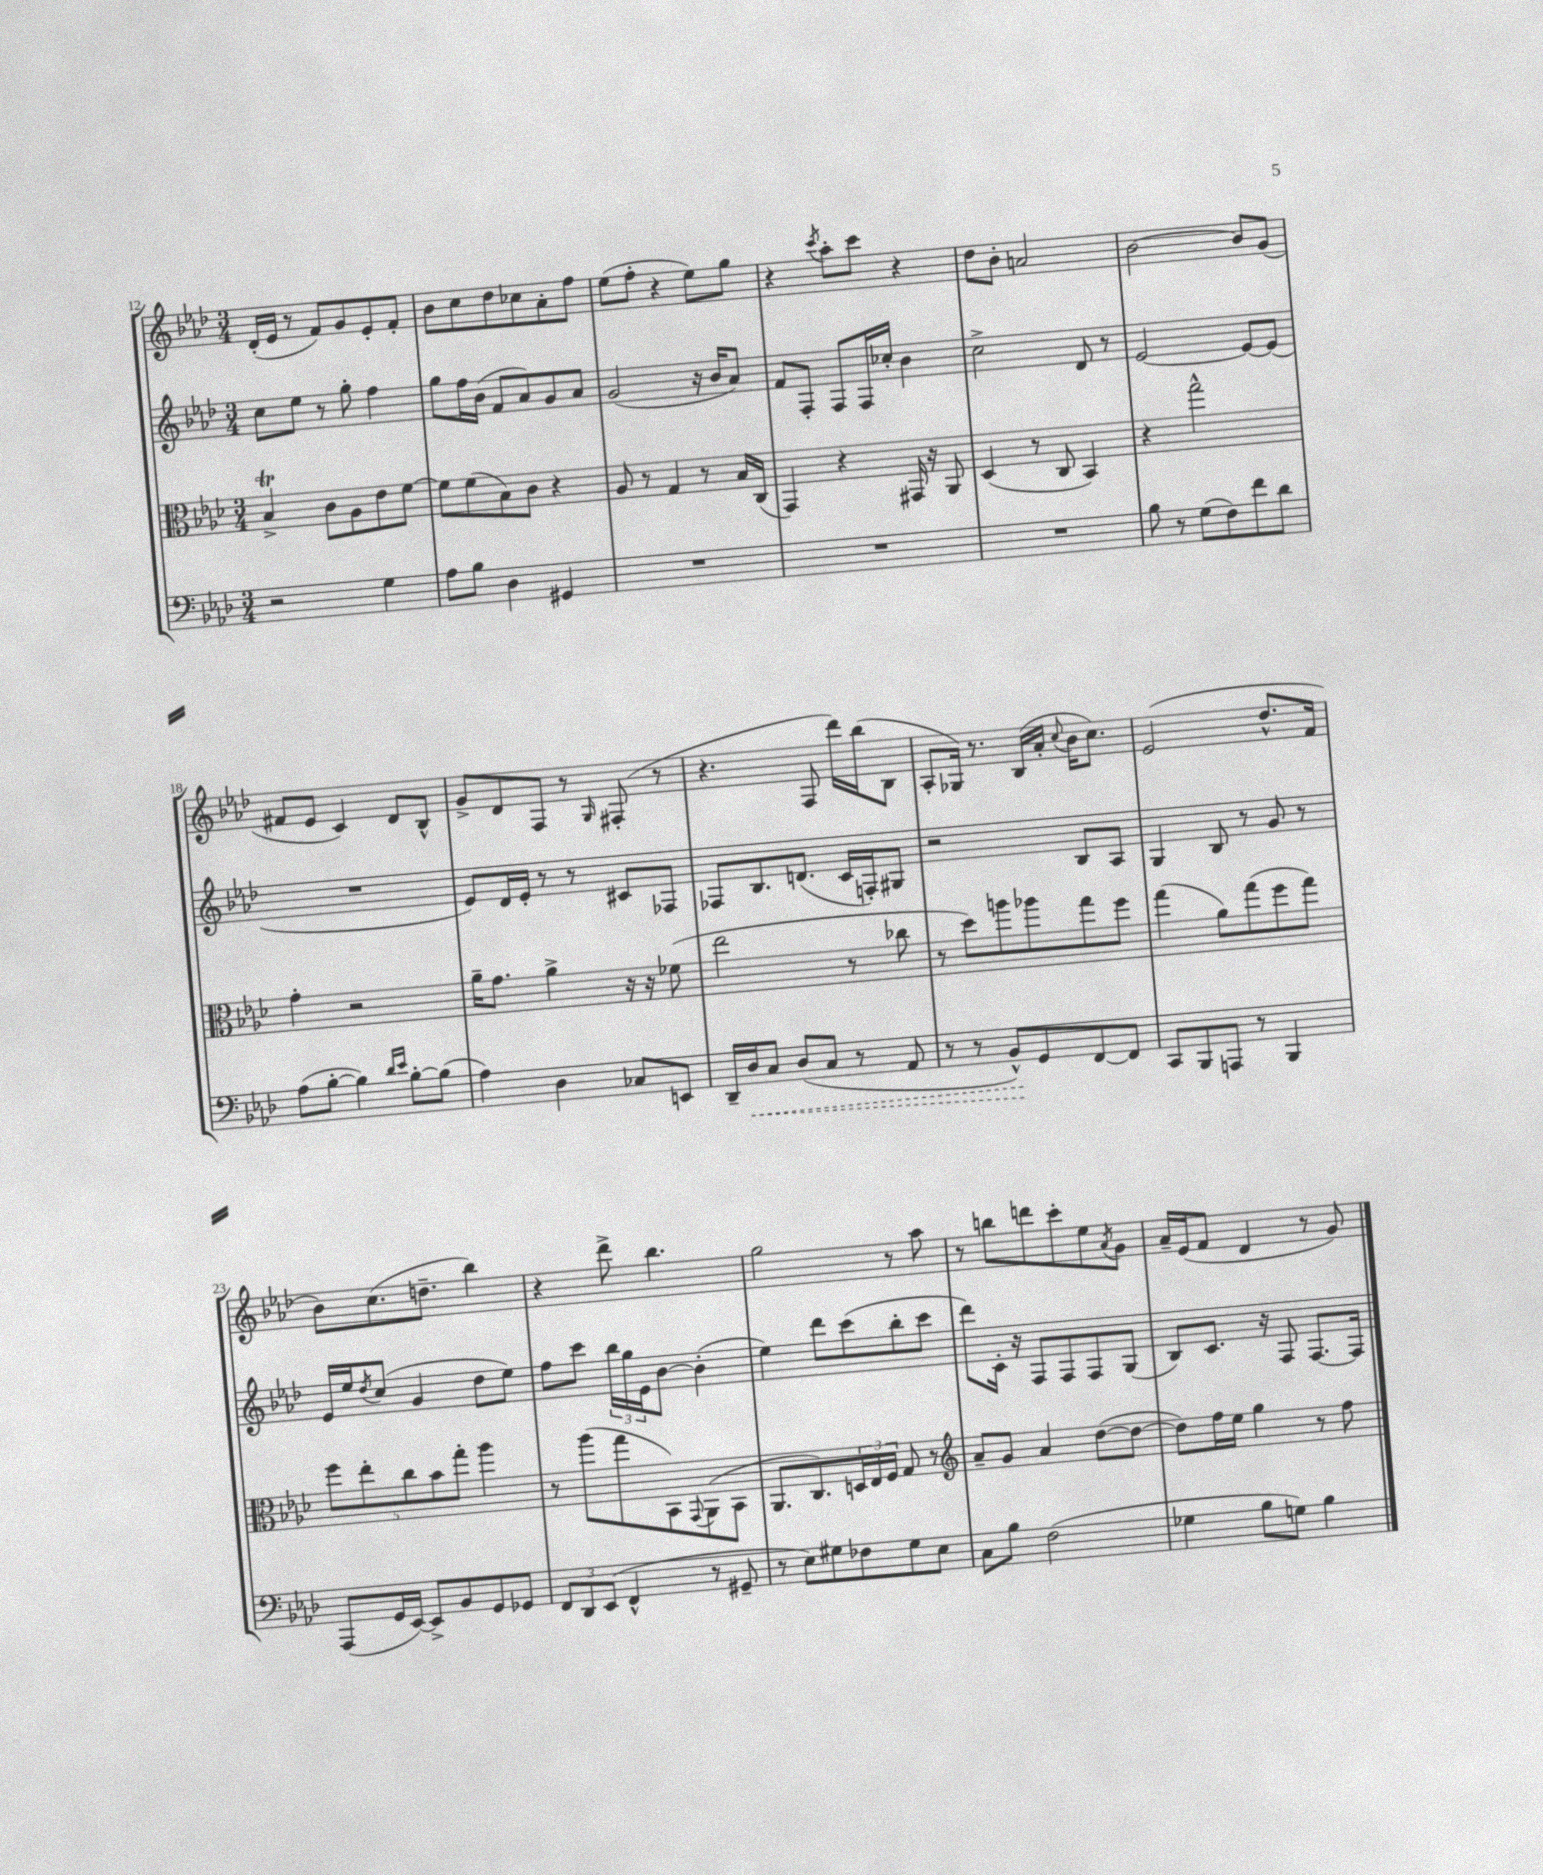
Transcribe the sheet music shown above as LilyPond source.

<<
\new StaffGroup <<
\new Staff = "s0" {
    \clef treble \key aes \major \numericTimeSignature \time 3/4
    des'16-.( ees'16 r8 f'8) g'8 ees'8-. f'8-. |
    bes'8 c''8 des''8 ces''8 aes'8-. f''8 |
    ees''8( f''8-. r4 ees''8) g''8 |
    r4 \acciaccatura { c'''8 } aes''8-. c'''8 r4 |
    des''8 bes'8-. a'2 |
    bes'2~ bes'8 g'8( |
    fis'8 ees'8 c'4) des'8 bes8-^ |
    g'8-> des'8 f8 r8 \grace { g16 } fis8-.( r8 |
    r4. f8 des'''16) bes''16( bes8 |
    aes8-. ges16) r8. bes16( aes'16-. \appoggiatura { c''8 } bes'16 c''8.) |
    ees'2( des''8.-^ f'16 |
    bes'8) c''8.( d''8.-- bes''4) |
    r4 des'''8-> bes''4. |
    g''2 r8 aes''8 |
    r8 b''8 d'''8 c'''8-. ees''8 \acciaccatura { aes'8 } g'8 |
    aes'16-- ees'16( f'8 des'4 r8 g'8) \bar "|." |
}
\new Staff = "s1" {
    \clef treble \key aes \major \numericTimeSignature \time 3/4
    c''8 ees''8 r8 g''8-. f''4 |
    g''8 f''16 bes'16( f'8 aes'8) g'8 aes'8 |
    g'2( r16 bes'16 aes'8) |
    f'8 f8-. f8 f16 ces''16-. bes'4 |
    c''2-> des'8 r8 |
    ees'2~ ees'8~ ees'8( |
    R2. |
    ees'8) des'16 ees'16-. r8 r8 cis'8 fes8 |
    fes8 bes8. d'8.( c'16 f16-.) gis8 |
    r2 bes8 aes8 |
    g4 bes8 r8 g'8 r8 |
    ees'16 ees''16 \acciaccatura { des''8 } c''8( g'4 des''8 ees''8) |
    f''8 c'''8 \tuplet 3/2 { bes''16 g''16 ees'16 } bes'8~ bes'4-.( |
    ees''4) des'''8 c'''8( bes''8-. c'''8 |
    des'''8) c'16-. r16 f8 f8 f8 g8( |
    bes8) c'8. r16 f8 f8.~ f16 \bar "|." |
}
\new Staff = "s2" {
    \clef alto \key aes \major \numericTimeSignature \time 3/4
    bes4->\trill c'8 aes8 ees'8 f'8~ |
    f'8 f'8( bes8) c'8 r4 |
    aes8 r8 g4 r8 bes16 c16( |
    g,4) r4 gis,16 r16 aes,8 |
    des4( r8 c8 bes,4) |
    r4 g''2-^ |
    g'4-. r2 |
    aes'16-- g'8. aes'4-> r16 r16 fes'8( |
    ees''2 r8 ces''8 |
    r8 des''8) a''8 aes''8 g''8 f''8 |
    g''4( aes'8) g''8( f''8 g''8) |
    \tuplet 5/4 { f''8 ees''8-. c''8 bes'8 g''8-. } aes''4 |
    r8 aes''8( g''8 bes,8) \appoggiatura { g,8 } aes,8( bes,8 |
    aes,8. c8.) \tuplet 3/2 { d16 ees16 f16 } g8 r8 |
    \clef treble aes'8-- g'8 aes'4 des''8~( des''8~ |
    des''8) f''16 ees''16 g''4 r8 f''8 \bar "|." |
}
\new Staff = "s3" {
    \clef bass \key aes \major \numericTimeSignature \time 3/4
    r2 g4 |
    aes8 bes8 des4 gis,4 |
    R2. |
    R2. |
    R2. |
    bes8 r8 g8( f8) f'8 des'8 |
    aes8( bes8~-. bes4) \grace { des'16 ees'16 } bes8~-. bes8( |
    aes4) des4 ces8 e,8 |
    des,16-- \once \override Hairpin.style = #'dashed-line des16\< c8 des8( c8 r8 aes,8 |
    r8 r8 bes,8-^\!) g,8 f,8~ f,8 |
    c,8 bes,,8 a,,8 r8 bes,,4 |
    aes,,8( g,16 ees,16~) ees,8-> bes,8 g,8 ges,8 |
    \tuplet 3/2 { f,8 des,8 ees,8( } f,4-^ r8 gis,8-- |
    r8 ees8) gis8 fes8 gis8 ees8 |
    c8 bes8 f2( |
    ges4 bes8 g8) bes4 \bar "|." |
}
>>
>>
\layout { \context { \Score currentBarNumber = #12 } }
